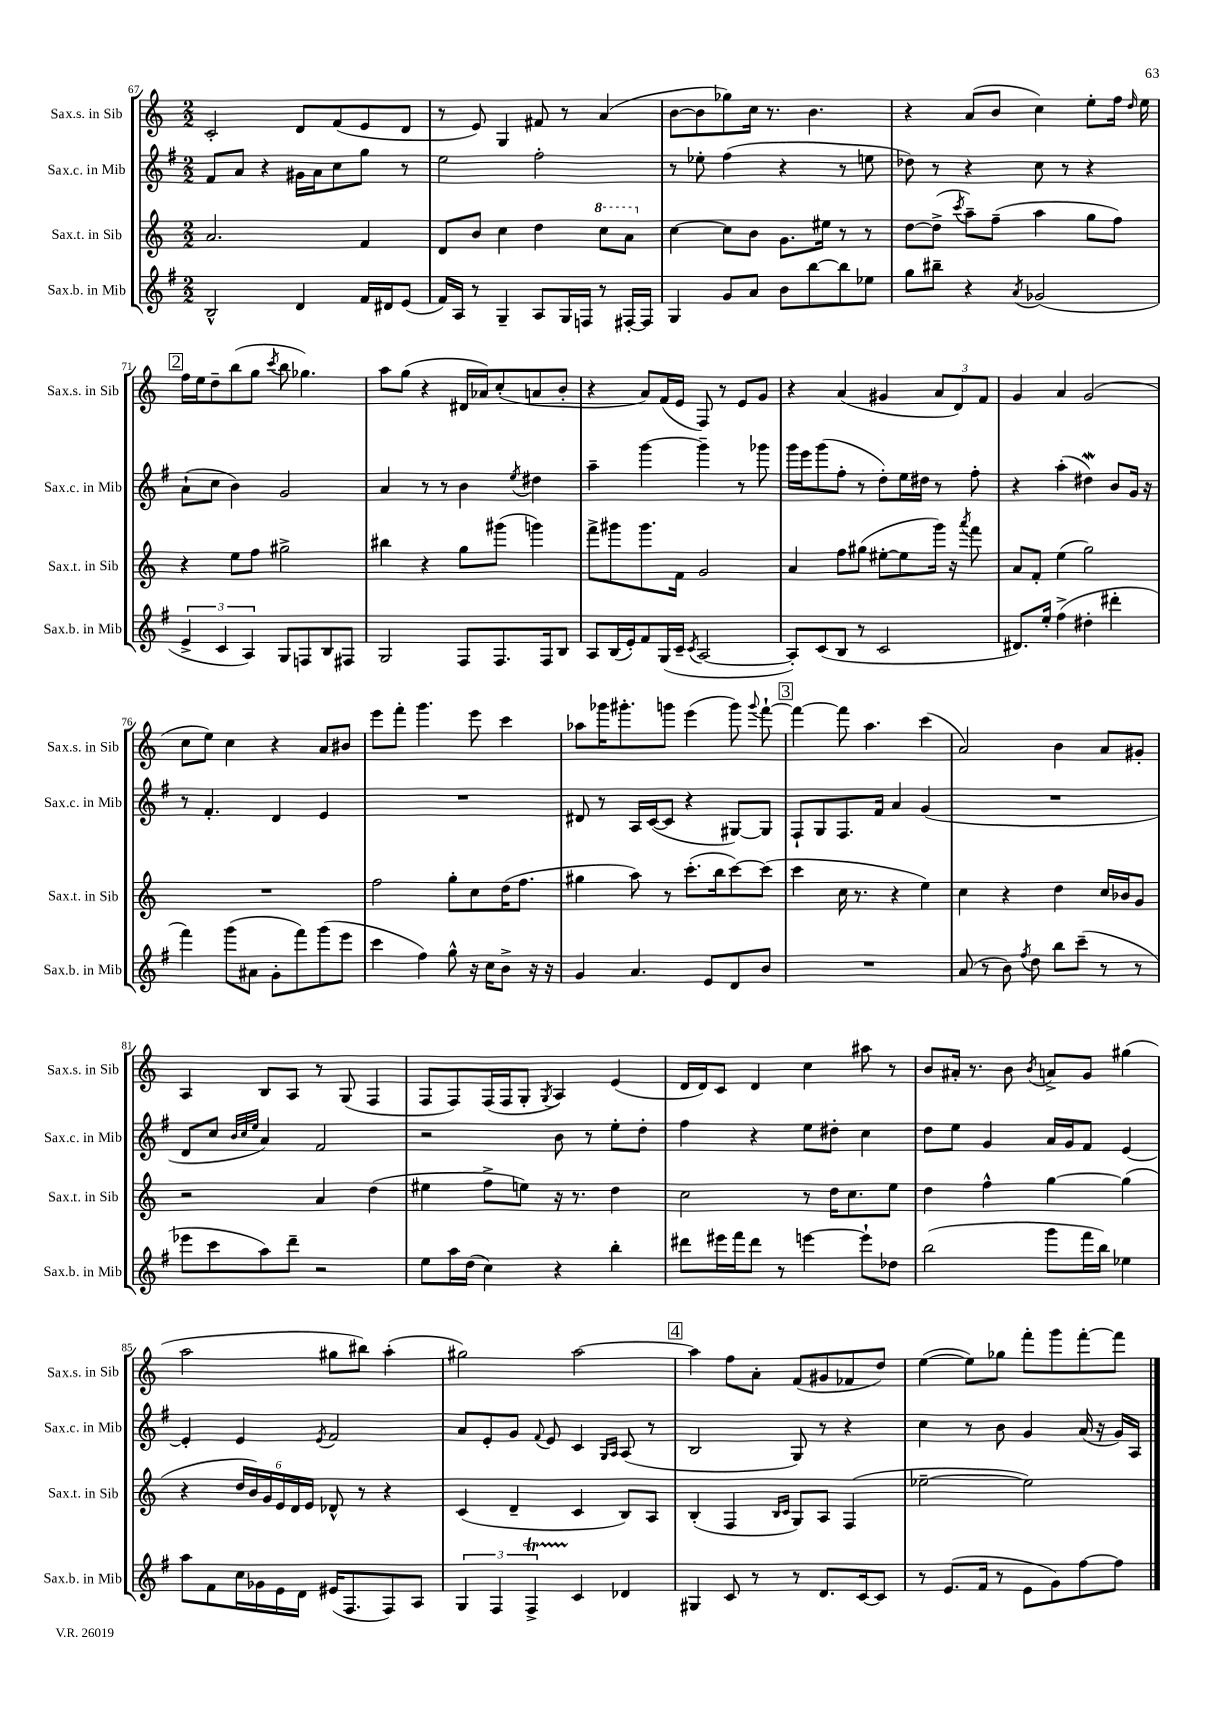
<<
\new StaffGroup <<
\new Staff = "s0" \with { instrumentName = "Sax.s. in Sib" shortInstrumentName = "Sax.s. in Sib" } {
    \clef treble \key c \major \numericTimeSignature \time 2/2
    \autoBeamOff c'2-. d'8[ f'8( e'8 d'8] |
    r8 e'8) g4 fis'8 r8 a'4( |
    b'8[~ b'8 ges''8) c''16] r8. b'4. |
    r4 a'8[( b'8] c''4) e''8[-. f''16] \grace { d''16 } e''16 |
    \mark \markup { \box "2" } f''16[ e''16 d''8-- b''8( g''8] \acciaccatura { c'''8 } b''8 ges''4.) |
    a''8[ g''8]( r4 dis'16[ aes'16) c''8-.( a'8 b'8]-. |
    r4 a'8[) f'16( e'16] f8) r8 e'8[ g'8] |
    r4 a'4( gis'4 \tuplet 3/2 { a'8[ d'8) f'8] } |
    g'4 a'4 g'2( |
    c''8[ e''8]) c''4 r4 a'8[ bis'8] |
    e'''8[ f'''8]-. g'''4. e'''8 c'''4 |
    aes''8[ ges'''16 gis'''8.-. g'''8] e'''4( g'''8) \appoggiatura { g'''8 } f'''8~-! |
    \mark \markup { \box "3" } f'''4~ f'''8 a''4. c'''4( |
    a'2) b'4 a'8[ gis'8]-. |
    a4 b8[ a8] r8 g8( f4 |
    f8[ f8) f16( f16 g8]-. \acciaccatura { g8 } a4) e'4( |
    d'16[ d'16) c'8] d'4 c''4 ais''8 r8 |
    b'8[ ais'16]-. r8. b'8 \acciaccatura { b'8 } a'8[-> g'8] gis''4( |
    a''2 gis''8[ bis''8]) a''4-.( |
    gis''2) a''2~ |
    \mark \markup { \box "4" } a''4 f''8[ a'8]-. f'8[( gis'8 fes'8 d''8]) |
    e''4~( e''8[) ges''8] f'''8[-. g'''8 f'''8~-. f'''8] \bar "|." |
}
\new Staff = "s1" \with { instrumentName = "Sax.c. in Mib" shortInstrumentName = "Sax.c. in Mib" } {
    \clef treble \key g \major \numericTimeSignature \time 2/2
    \autoBeamOff fis'8[ a'8] r4 gis'16[ a'16 c''8 g''8] r8 |
    e''2 fis''2-. |
    r8 ees''8-. fis''4( r4 r8 e''8 |
    des''8) r8 r4 c''8 r8 r4 |
    \mark \markup { \box "2" } a'8[-!( c''8] b'4) g'2 |
    a'4 r8 r8 b'4 \acciaccatura { e''8 } dis''4 |
    a''4-- g'''4~ g'''4-- r8 ges'''8 |
    g'''16[ e'''16 g'''8( fis''8]-. r8 d''8[-.) e''16 dis''16] r8 fis''8-. |
    r4 a''4-.( dis''4\mordent) b'8[ g'16] r16 |
    r8 fis'4.-. d'4 e'4 |
    R1 |
    dis'8 r8 a16[ c'16~( c'8] r4 gis8[~) gis8] |
    \mark \markup { \box "3" } fis8[-! g8 fis8. fis'16] a'4 g'4( |
    R1 |
    d'8[ c''8] \grace { b'32[ c''32 e''32] } a'4) fis'2 |
    r2 b'8 r8 e''8[-. d''8]-. |
    fis''4 r4 e''8[ dis''8]-. c''4 |
    d''8[ e''8] g'4 a'16[ g'16 fis'8] e'4~ |
    e'4-. e'4 \acciaccatura { e'8 } fis'2 |
    a'8[ e'8-. g'8] \appoggiatura { fis'8 } e'8 c'4 \grace { g16[ a16] } a8( r8 |
    \mark \markup { \box "4" } b2 g8) r8 r4 |
    c''4 r8 b'8 g'4 a'16( r16 g'16[) a16] \bar "|." |
}
\new Staff = "s2" \with { instrumentName = "Sax.t. in Sib" shortInstrumentName = "Sax.t. in Sib" } {
    \clef treble \key c \major \numericTimeSignature \time 2/2
    \autoBeamOff a'2. f'4 |
    d'8[ b'8] c''4 d''4 \ottava #1 c'''8[ a''8] \ottava #0 |
    c''4~ c''8[ b'8] g'8.[ eis''16] r8 r8 |
    d''8[~ d''8]->( \acciaccatura { c'''8 } a''8[--) f''8]--( a''4 g''8[ f''8]) |
    \mark \markup { \box "2" } r4 e''8[ f''8] gis''2-> |
    bis''4 r4 g''8[ gis'''8]( g'''4) |
    f'''8[-> gis'''8 gis'''8. f'16] g'2 |
    a'4 f''8[ gis''8]( eis''8[~-. eis''8 g'''16]) r16 \acciaccatura { a'''8 } f'''8 |
    a'8[ f'8]-. e''4( g''2) |
    R1 |
    f''2 g''8[-. c''8 d''16( f''8.] |
    gis''4 a''8) r8 c'''8.[-.( b''16 c'''8~) c'''8]( |
    \mark \markup { \box "3" } c'''4 c''16 r8. r4 e''4) |
    c''4 r4 d''4 c''16[ bes'16 g'8] |
    r2 a'4 d''4( |
    eis''4 f''8[-> e''8]) r16 r8. d''4 |
    c''2 r8 d''16[ c''8. e''8] |
    d''4 f''4-^ g''4~ g''4( |
    r4 \tuplet 6/4 { d''16[ b'16) g'16 e'16 d'16 e'16] } des'8-^ r8 r4 |
    c'4( d'4-- c'4 b8[) a8] |
    \mark \markup { \box "4" } b4-.( f4 \grace { b16[ c'16] } g8[) a8] f4( |
    ees''2~-- ees''2) \bar "|." |
}
\new Staff = "s3" \with { instrumentName = "Sax.b. in Mib" shortInstrumentName = "Sax.b. in Mib" } {
    \clef treble \key g \major \numericTimeSignature \time 2/2
    \autoBeamOff b2-^ d'4 fis'16[ dis'16 e'8]( |
    fis'16[) a16] r8 g4-- a8[ g16 f16] r8 fis16[~-. fis16] |
    g4 g'8[ a'8] b'8[ b''8~ b''8 ees''8] |
    g''8[ bis''8]-- r4 \acciaccatura { a'8 } ges'2( |
    \mark \markup { \box "2" } \tuplet 3/2 { e'4-> c'4 a4) } g8[ f8 b8 fis8] |
    g2 fis8[ fis8. fis16 b8] |
    a8[ b16( e'16-.) fis'8 g16( c'16]-- \acciaccatura { c'8 } a2~ |
    a8[-.) c'8( b8] r8 c'2 |
    dis'8.[) e''16]-. fis''4->( dis''4-. dis'''4-. |
    fis'''4) g'''8[( ais'8] g'8[-. fis'''8) g'''8( e'''8] |
    c'''4 fis''4) g''8-^ r16 c''16[ b'8]-> r16 r16 |
    g'4 a'4. e'8[ d'8 b'8] |
    \mark \markup { \box "3" } R1 |
    a'8( r8 b'8) \acciaccatura { fis''8 } d''8 b''8[ c'''8]--( r8 r8 |
    ees'''8[ c'''8 a''8) d'''8]-- r2 |
    e''8[ a''16 d''16]( c''4) r4 b''4-. |
    dis'''8[ eis'''16 fis'''16 dis'''8] r8 e'''4~ e'''8[-! des''8] |
    b''2( g'''8[ fis'''16 b''16]) ees''4 |
    a''8[ fis'8 c''16 ges'16 e'16 d'16] eis'16[( fis8. fis8) a8] |
    \tuplet 3/2 { g4 fis4 fis4->\startTrillSpan } c'4\stopTrillSpan des'4 |
    \mark \markup { \box "4" } gis4 c'8 r8 r8 d'8.[ c'16~ c'8] |
    r8 e'8.[( fis'16] r8 e'8[ g'8) fis''8~ fis''8] \bar "|." |
}
>>
>>
\layout { \context { \Score currentBarNumber = #67 } }
